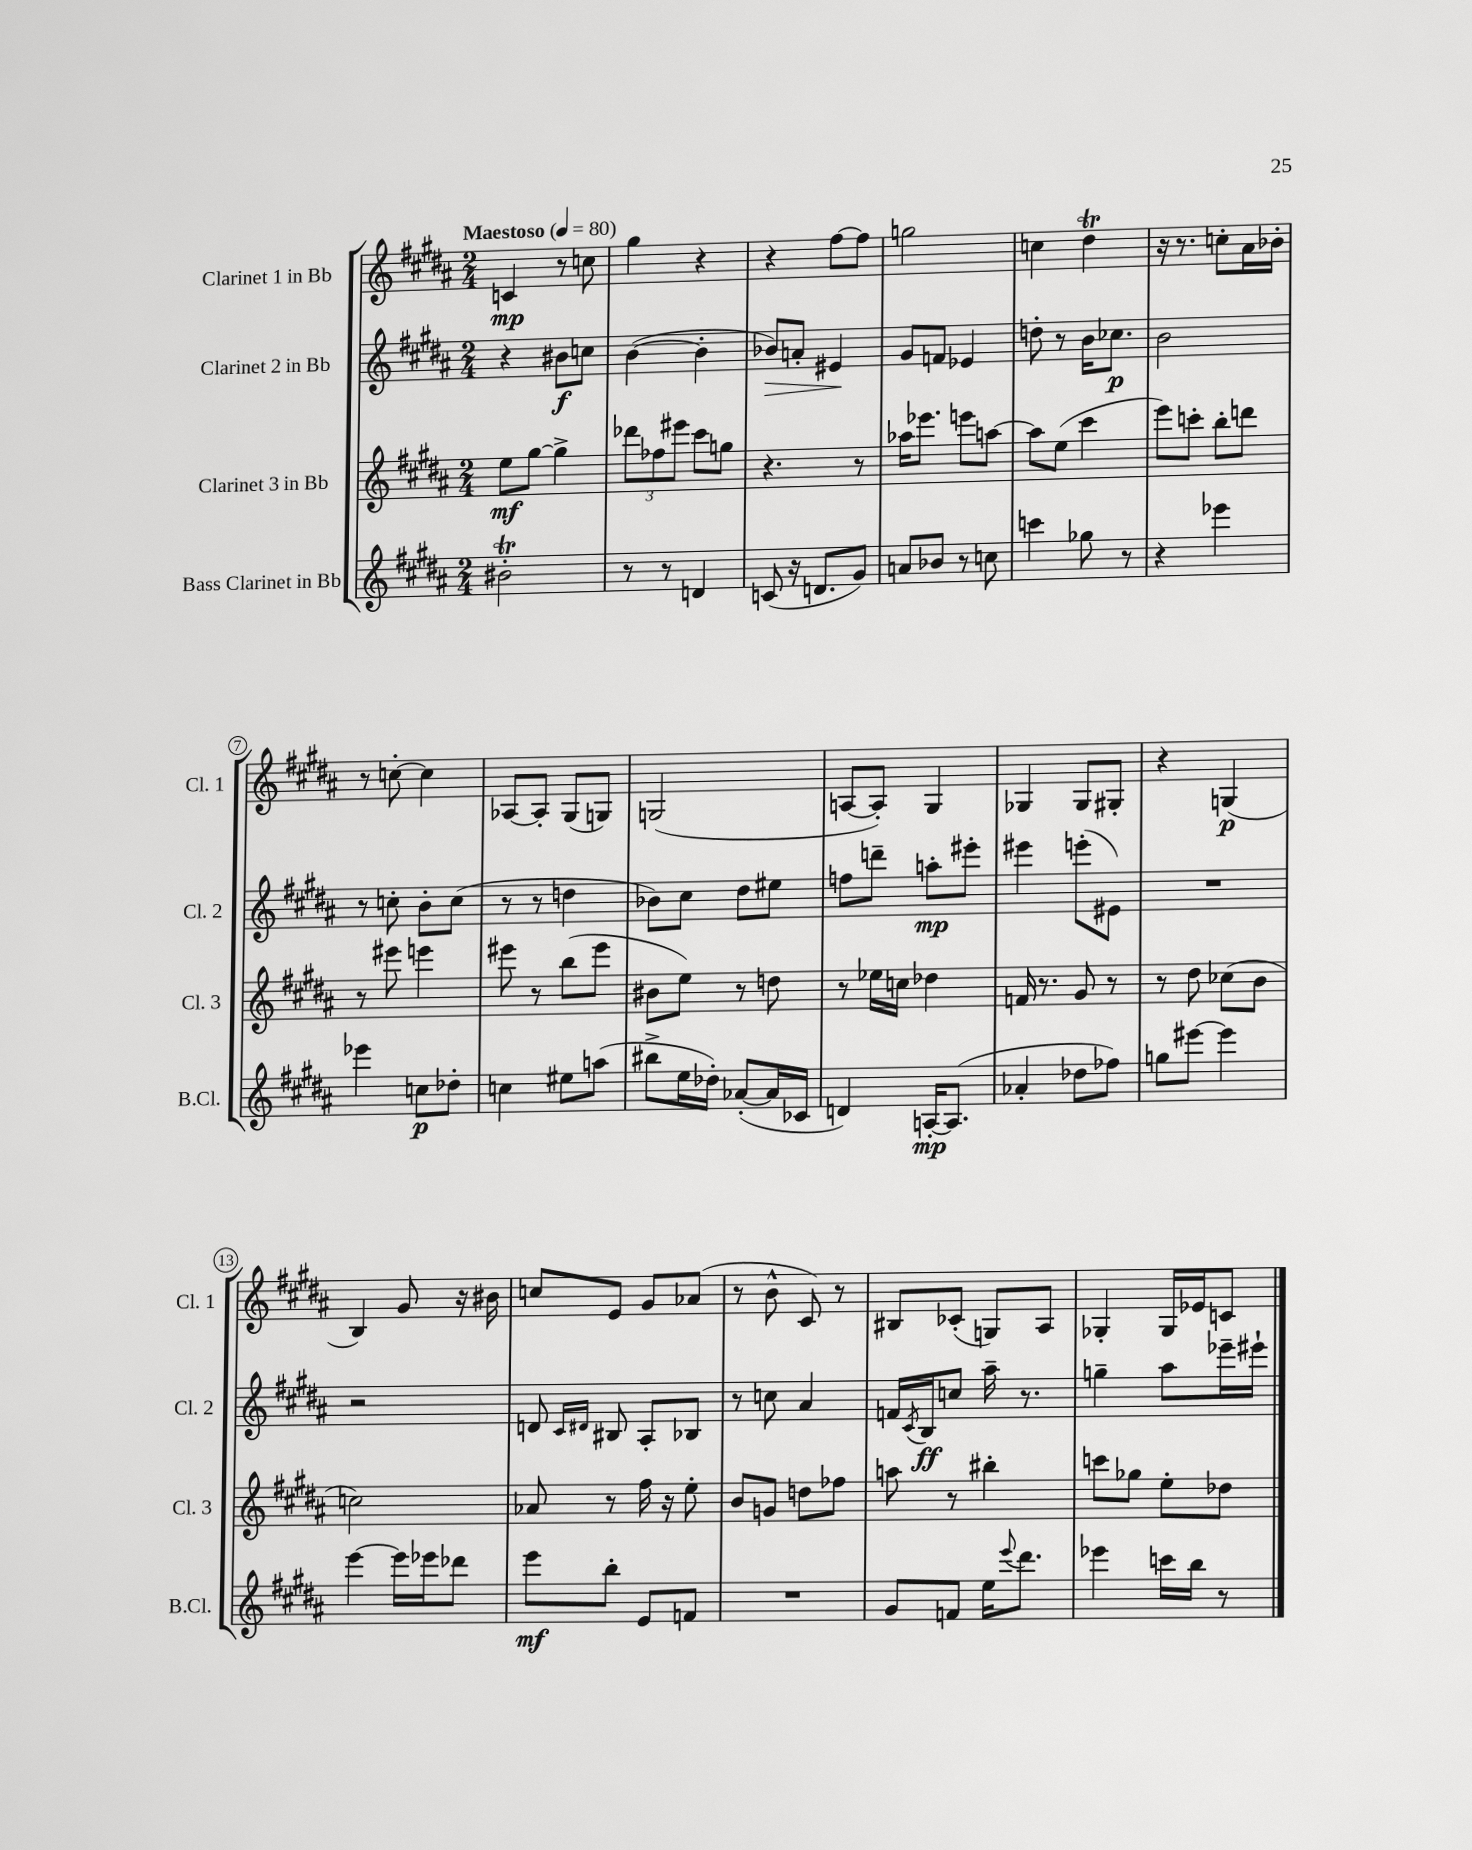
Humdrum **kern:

**kern	**kern	**kern	**kern
*staff4	*staff3	*staff2	*staff1
*clefG2	*clefG2	*clefG2	*clefG2
*k[f#c#g#d#a#]	*k[f#c#g#d#a#]	*k[f#c#g#d#a#]	*k[f#c#g#d#a#]
*M2/4	*M2/4	*M2/4	*M2/4
*MM80	*MM80	*MM80	*MM80
2b#'\	8ee\L	4r	4c/
.	[8gg#\J	.	.
.	4gg#^\]	8b#\L	8r
.	.	8cc\J	8cc\
=	=	=	=
8r	12ddd-\L	([4b\	4gg#\
.	12ff-\	.	.
8r	.	.	.
.	12eee#\J	.	.
4d/	8ccc#\L	4b'\]	4r
.	8gg\J	.	.
=	=	=	=
(8c/	4.r	8b-/L)	4r
16r	.	8a'/J	.
8.d/L	.	.	.
.	.	4e#/	[8ff#\L
8g#/J)	8r	.	8ff#\]J
=	=	=	=
8a/L	16aa-\LK	8g#/L	2gg\
.	8.eee-\J	.	.
8b-/J	.	8f/J	.
8r	8eee\L	4e-/	.
8cc\	[8aa\J	.	.
=	=	=	=
4ccc\	8aa\]L	8dd'\	4cc\
.	(8ee\J	8r	.
8gg-\	4ccc#\	16b\LK	4dd#\
.	.	8.cc-\J	.
8r	.	.	.
=	=	=	=
4r	8eee\L)	2b\	16r
.	.	.	8.r
.	8ccc'\J	.	.
4eee-\	8bb'\L	.	8cc'\L
.	8ddd\J	.	16a#\L
.	.	.	16b-'\JJ
=	=	=	=
4eee-\	8r	8r	8r
.	8eee#\	8cc'\	[8cc'\
8cc\L	4eee\	8b'\L	4cc\]
8dd-'\J	.	(8cc\J	.
=	=	=	=
4cc\	8eee#\	8r	[8A-/L
.	8r	8r	8A-'/]J
8ee#\L	(8bb\L	4dd\	(8G#/L
(8aa\J	8eee#\J	.	8G/J)
=	=	=	=
8bb#^\L	8b#\L	8b-\L)	(2G/
16ee\L	8ee\J)	8cc#\J	.
16dd-'\JJ)	.	.	.
([8a-'/L	8r	8dd#\L	.
16a-/]L	8dd\	8ee#\J	.
16c-/JJ	.	.	.
=	=	=	=
4d/)	8r	8ff\L	[8A/L
.	16ee-\LL	8ddd~\J	8A'/]J)
.	16cc\JJ	.	.
[16A'/LK	4dd-\	8aa'\L	4G#/
(8.A/]J	.	.	.
.	.	8eee#'\J	.
=	=	=	=
4a-'/	16f/	4eee#\	4G-/
.	8.r	.	.
8dd-\L	8g#/	(8eee'\L	8G-/L
8ff-\J)	8r	8e#\J)	8G#'/J
=	=	=	=
8gg\L	8r	2r	4r
[8eee#\J	8dd#\	.	.
4eee#\]	(8cc-\L	.	(4G/
.	8b\J	.	.
=	=	=	=
[4eee\	2cc\)	2r	4B/)
16eee\]LL	.	.	8g#/
16eee-\J	.	.	.
8ddd-\J	.	.	16r
.	.	.	16b#\
=	=	=	=
8eee\L	8a-/	8d/	8cc/L
.	.	16qqc#/LL	.
.	.	16qqd#/JJ	.
8bb'\J	8r	8B#/	8e/J
8e/L	16ff#\	8A#'/L	8g#/L
.	16r	.	.
8f/J	8ee'\	8B-/J	(8a-/J
=	=	=	=
2r	8b/L	8r	8r
.	8g/J	8cc\	8b^^\
.	8dd\L	4a#/	8c#/)
.	8ff-\J	.	8r
=	=	=	=
8g#/L	8aa\	16f/LL	8B#/L
.	.	8qc#/	.
.	.	16B/J	.
8f/J	8r	8cc/J	(8c-'/J
16ee\LK	4bb#'\	16aa#~\	8G/L)
8qqeee/	.	.	.
8.ddd#\J	.	8.r	.
.	.	.	8A#/J
=	=	=	=
4eee-\	8ccc\L	4gg~\	4G-'/
.	8gg-\J	.	.
16ccc\LL	8ee'\L	8aa#\L	16G-/LL
16bb\JJ	.	.	16e-/J
8r	8dd-\J	16eee-~\L	8c/J
.	.	16eee#`\JJ	.
==	==	==	==
*-	*-	*-	*-
